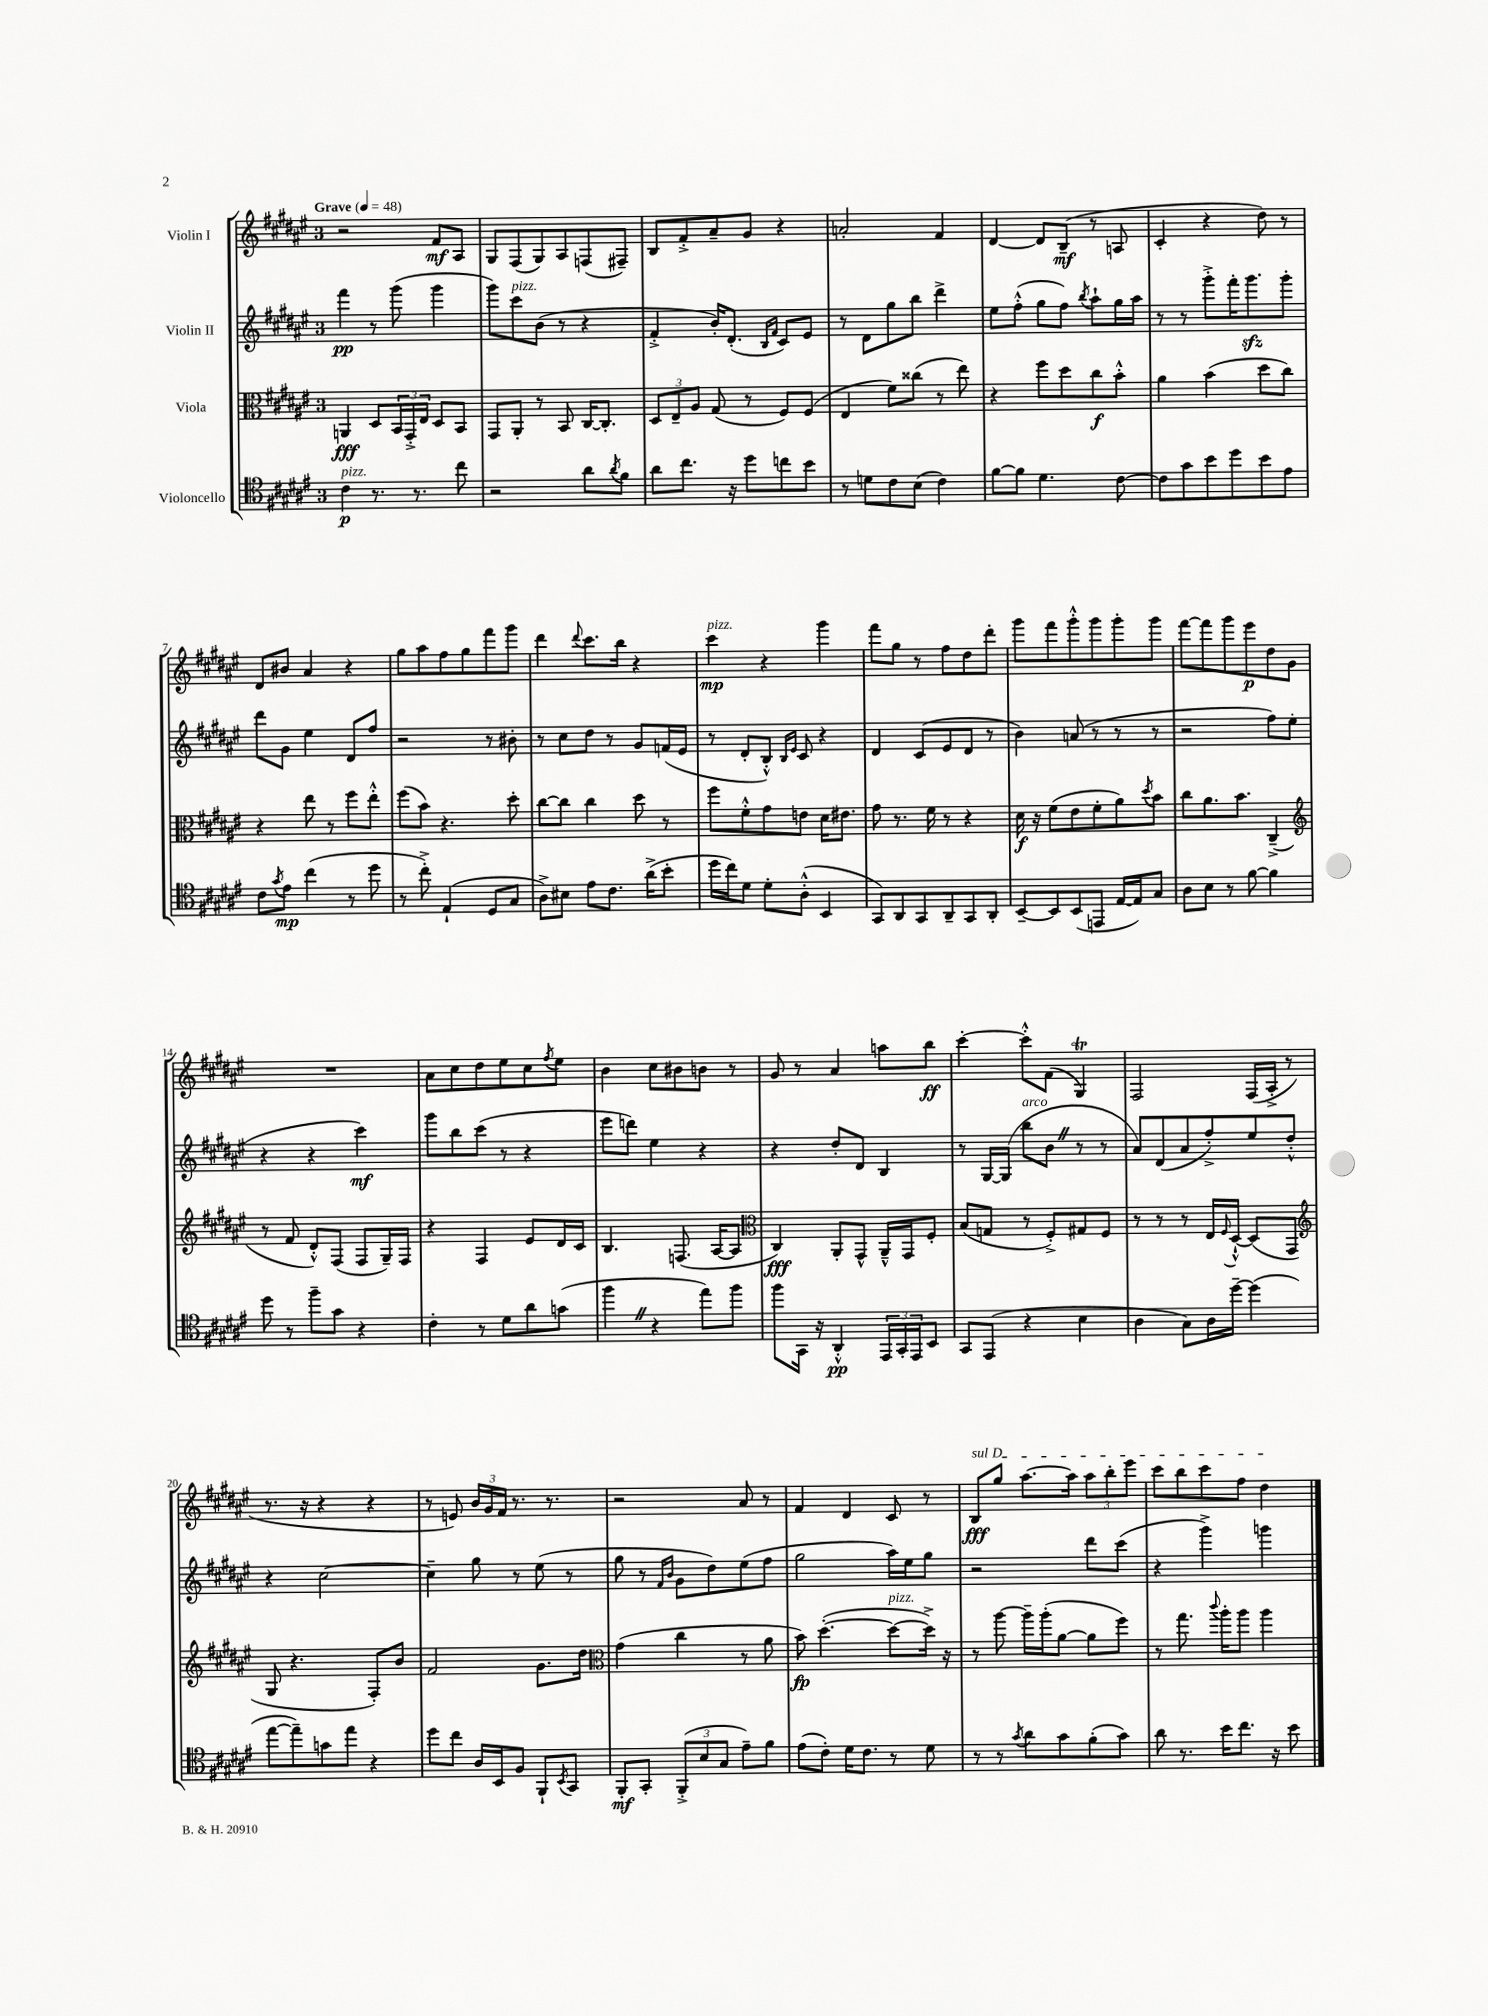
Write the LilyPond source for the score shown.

<<
\new StaffGroup <<
\new Staff = "s0" \with { instrumentName = "Violin I" } {
    \clef treble \key fis \major \once \override Staff.TimeSignature.style = #'single-digit \time 3/4 \tempo "Grave" 4 = 48
    r2 fis'8\mf ais8 |
    gis8 fis8( gis8) ais8 f8( fis8--) |
    b8 fis'8-.-> ais'8-- gis'8 r4 |
    a'2-. fis'4 |
    dis'4~ dis'8 b8--\mf( r8 a8 |
    cis'4-. r4 dis''8) r8 |
    dis'8 bis'8 ais'4 r4 |
    gis''8 ais''8 fis''8 gis''8 fis'''8 gis'''8 |
    dis'''4 \appoggiatura { dis'''8 } cis'''8. b''16 r4 |
    cis'''4\mp^\markup { \italic "pizz." } r4 gis'''4 |
    fis'''8 gis''8 r8 fis''8 dis''8 dis'''8-. |
    gis'''8 fis'''8 gis'''8-.-^ gis'''8 gis'''8-. gis'''8 |
    fis'''8~ fis'''8 gis'''8 eis'''8\p dis''8 gis'8 |
    R2. |
    ais'8 cis''8 dis''8 eis''8 cis''8 \acciaccatura { fis''8 } eis''8 |
    b'4 cis''8 bis'8 b'8 r8 |
    gis'8 r8 ais'4 a''8 b''8\ff |
    cis'''4~-. cis'''8-.-^ fis'8( gis4\trill) |
    fis2 fis16( ais16-.-> r8 |
    r8. r16 r4 r4 |
    r8 e'8) \tuplet 3/2 { b'16 gis'16 fis'16 } r8. r8. |
    r2 ais'8 r8 |
    fis'4 dis'4 cis'8 r8 |
    \once \override TextSpanner.bound-details.left.text = \markup { \italic "sul D" } b8\fff\startTextSpan gis''8 ais''8.~ ais''16 \tuplet 3/2 { ais''8 b''8-. eis'''8 } |
    cis'''8 b''8 cis'''8 fis''8 dis''4\stopTextSpan \bar "|." |
}
\new Staff = "s1" \with { instrumentName = "Violin II" } {
    \clef treble \key fis \major \once \override Staff.TimeSignature.style = #'single-digit \time 3/4
    fis'''4\pp r8 gis'''8( gis'''4 |
    gis'''8) cis'''8^\markup { \italic "pizz." } b'8( r8 r4 |
    fis'4-.-> b'16-.) dis'8.-.( \grace { b16 fis'16 } cis'8) eis'8 |
    r8 dis'8 gis''8 b''8 dis'''4-> |
    eis''8 fis''8-.-^( gis''8 fis''8) \acciaccatura { b''8 } ais''8-! gis''16 ais''16 |
    r8 r8 gis'''8-.-> fis'''16-. gis'''8.\sfz gis'''8-. |
    dis'''8 gis'8 eis''4 dis'8 fis''8 |
    r2 r8 bis'8-. |
    r8 cis''8 dis''8 r8 gis'8 f'16( eis'16 |
    r8 dis'8-. b8-.-^) \grace { b16 eis'16 } cis'8 r4 |
    dis'4 cis'8( eis'8 dis'8 r8 |
    b'4) a'8( r8 r8 r8 |
    r2 fis''8) eis''8( |
    r4 r4 cis'''4\mf) |
    gis'''8 b''8 cis'''8( r8 r4 |
    eis'''8 d'''8) eis''4 r4 |
    r4 dis''8-. dis'8 b4 |
    r8 gis16~ gis16( b''8^\markup { \italic "arco" } b'8 \once \override BreathingSign.text = \markup { \musicglyph "scripts.caesura.straight" } \breathe r8 r8 |
    ais'8) dis'8( ais'8 fis''8-.->) eis''8 dis''8-.-^ |
    r4 cis''2~ |
    cis''4-- gis''8 r8 eis''8( r8 |
    gis''8 r8 \grace { fis'16 b'16 } gis'8 dis''8) eis''8( fis''8 |
    gis''2 ais''16) eis''16 gis''8 |
    r2 dis'''8 cis'''8( |
    r4 gis'''4->) g'''4 \bar "|." |
}
\new Staff = "s2" \with { instrumentName = "Viola" } {
    \clef alto \key fis \major \once \override Staff.TimeSignature.style = #'single-digit \time 3/4
    a,4\fff dis8 \tuplet 3/2 { b,16 gis,16-.-> eis16 } dis8 b,8 |
    gis,8 ais,8-. r8 b,8 cis16~ cis8.-. |
    \tuplet 3/2 { dis8 eis8-- ais8 } gis8( r8 fis8) fis8( |
    eis4 fis'8) cisis''8( r8 eis''8) |
    r4 fis''8 dis''8 cis''8\f b'8-.-^ |
    ais'4 b'4( dis''8 cis''8) |
    r4 eis''8 r8 fis''8 eis''8-.-^ |
    fis''8( b'8) r4. dis''8-. |
    cis''8~ cis''8 cis''4 dis''8 r8 |
    fis''8 fis'8-.-^ gis'8 e'8 dis'16 eis'8. |
    gis'8 r8. fis'16 r8 r4 |
    dis'16\f r16 fis'8( eis'8 fis'8-. ais'8) \acciaccatura { dis''8 } b'8 |
    cis''8 ais'8. b'8. cis4--->( |
    \clef treble r8 fis'8 dis'8-.-^) fis8( fis8 gis16--) fis16 |
    r4 fis4 eis'8 dis'16 cis'16 |
    b4. f8.( ais16~ ais8 |
    \clef alto cis4\fff) ais,8-. gis,8-^ ais,16---^ gis,16 fis8-. |
    b8( g8 r8 fis8-.->) gis8 fis8 |
    r8 r8 r8 eis16 \appoggiatura { fis8 } dis16~-!-^ dis8( gis,8 |
    \clef treble gis8 r4. fis8-.) b'8 |
    fis'2 gis'8. dis''16 |
    \clef alto gis'4( cis''4 r8 ais'8 |
    b'8\fp) dis''4.~-.( dis''8~^\markup { \italic "pizz." } dis''16->) r16 |
    r8 ais''8~ ais''16-- ais''16-.( ais'8~ ais'8 fis''8) |
    r8 gis''8. \appoggiatura { cis'''8 } ais''16-. ais''8 ais''4 \bar "|." |
}
\new Staff = "s3" \with { instrumentName = "Violoncello" } {
    \clef tenor \key fis \major \once \override Staff.TimeSignature.style = #'single-digit \time 3/4
    cis'4\p^\markup { \italic "pizz." } r8. r8. cis''8 |
    r2 ais'8 \acciaccatura { ais'8 } fis'8 |
    ais'8 cis''8. r16 dis''8 c''8 b'8 |
    r8 d'8 cis'8 b8( cis'4) |
    fis'8~ fis'8 dis'4. cis'8~ |
    cis'8 gis'8 b'8 dis''8 b'8 eis'8 |
    cis'8 \acciaccatura { gis'8 } eis'8\mp cis''4( r8 dis''8 |
    r8 cis''8-.->) eis4-!( dis8 gis8 |
    ais8->) bis8 eis'8 cis'8. ais'16->( b'8-. |
    dis''16 cis''16) dis'8 dis'8-. ais8-.-^( b,4 |
    gis,8) ais,8 gis,8 ais,8-- gis,8 ais,8-. |
    b,8~-- b,8 b,8( e,8 eis16~ eis16) gis8 |
    ais8 b8 r8 fis'8~ fis'4 |
    dis''8 r8 fis''8-- gis'8 r4 |
    cis'4-. r8 dis'8 ais'8 g'8( |
    fis''4 \once \override BreathingSign.text = \markup { \musicglyph "scripts.caesura.straight" } \breathe r4 eis''8) fis''8 |
    fis''8 gis,16 r16 ais,4-.-^\pp \tuplet 3/2 { eis,16 gis,16-. eis,16 } b,8 |
    gis,8 eis,8( r4 b4 |
    ais4 gis8) ais16 dis''16~-- dis''4( |
    eis''8~ eis''8--) g'8 eis''8 r4 |
    dis''8 cis''8 ais16 b,16 fis8 fis,8-! \acciaccatura { b,8 } gis,8 |
    fis,8-.\mf gis,8-. \tuplet 3/2 { fis,8-.->( b8 gis8 } eis'8--) fis'8 |
    eis'8( cis'8-.) dis'16 cis'8. r8 dis'8 |
    r8 r8 \acciaccatura { gis'8 } ais'8 gis'8 fis'8-.( gis'8) |
    ais'8 r8. b'16 cis''8. r16 b'8 \bar "|." |
}
>>
>>
